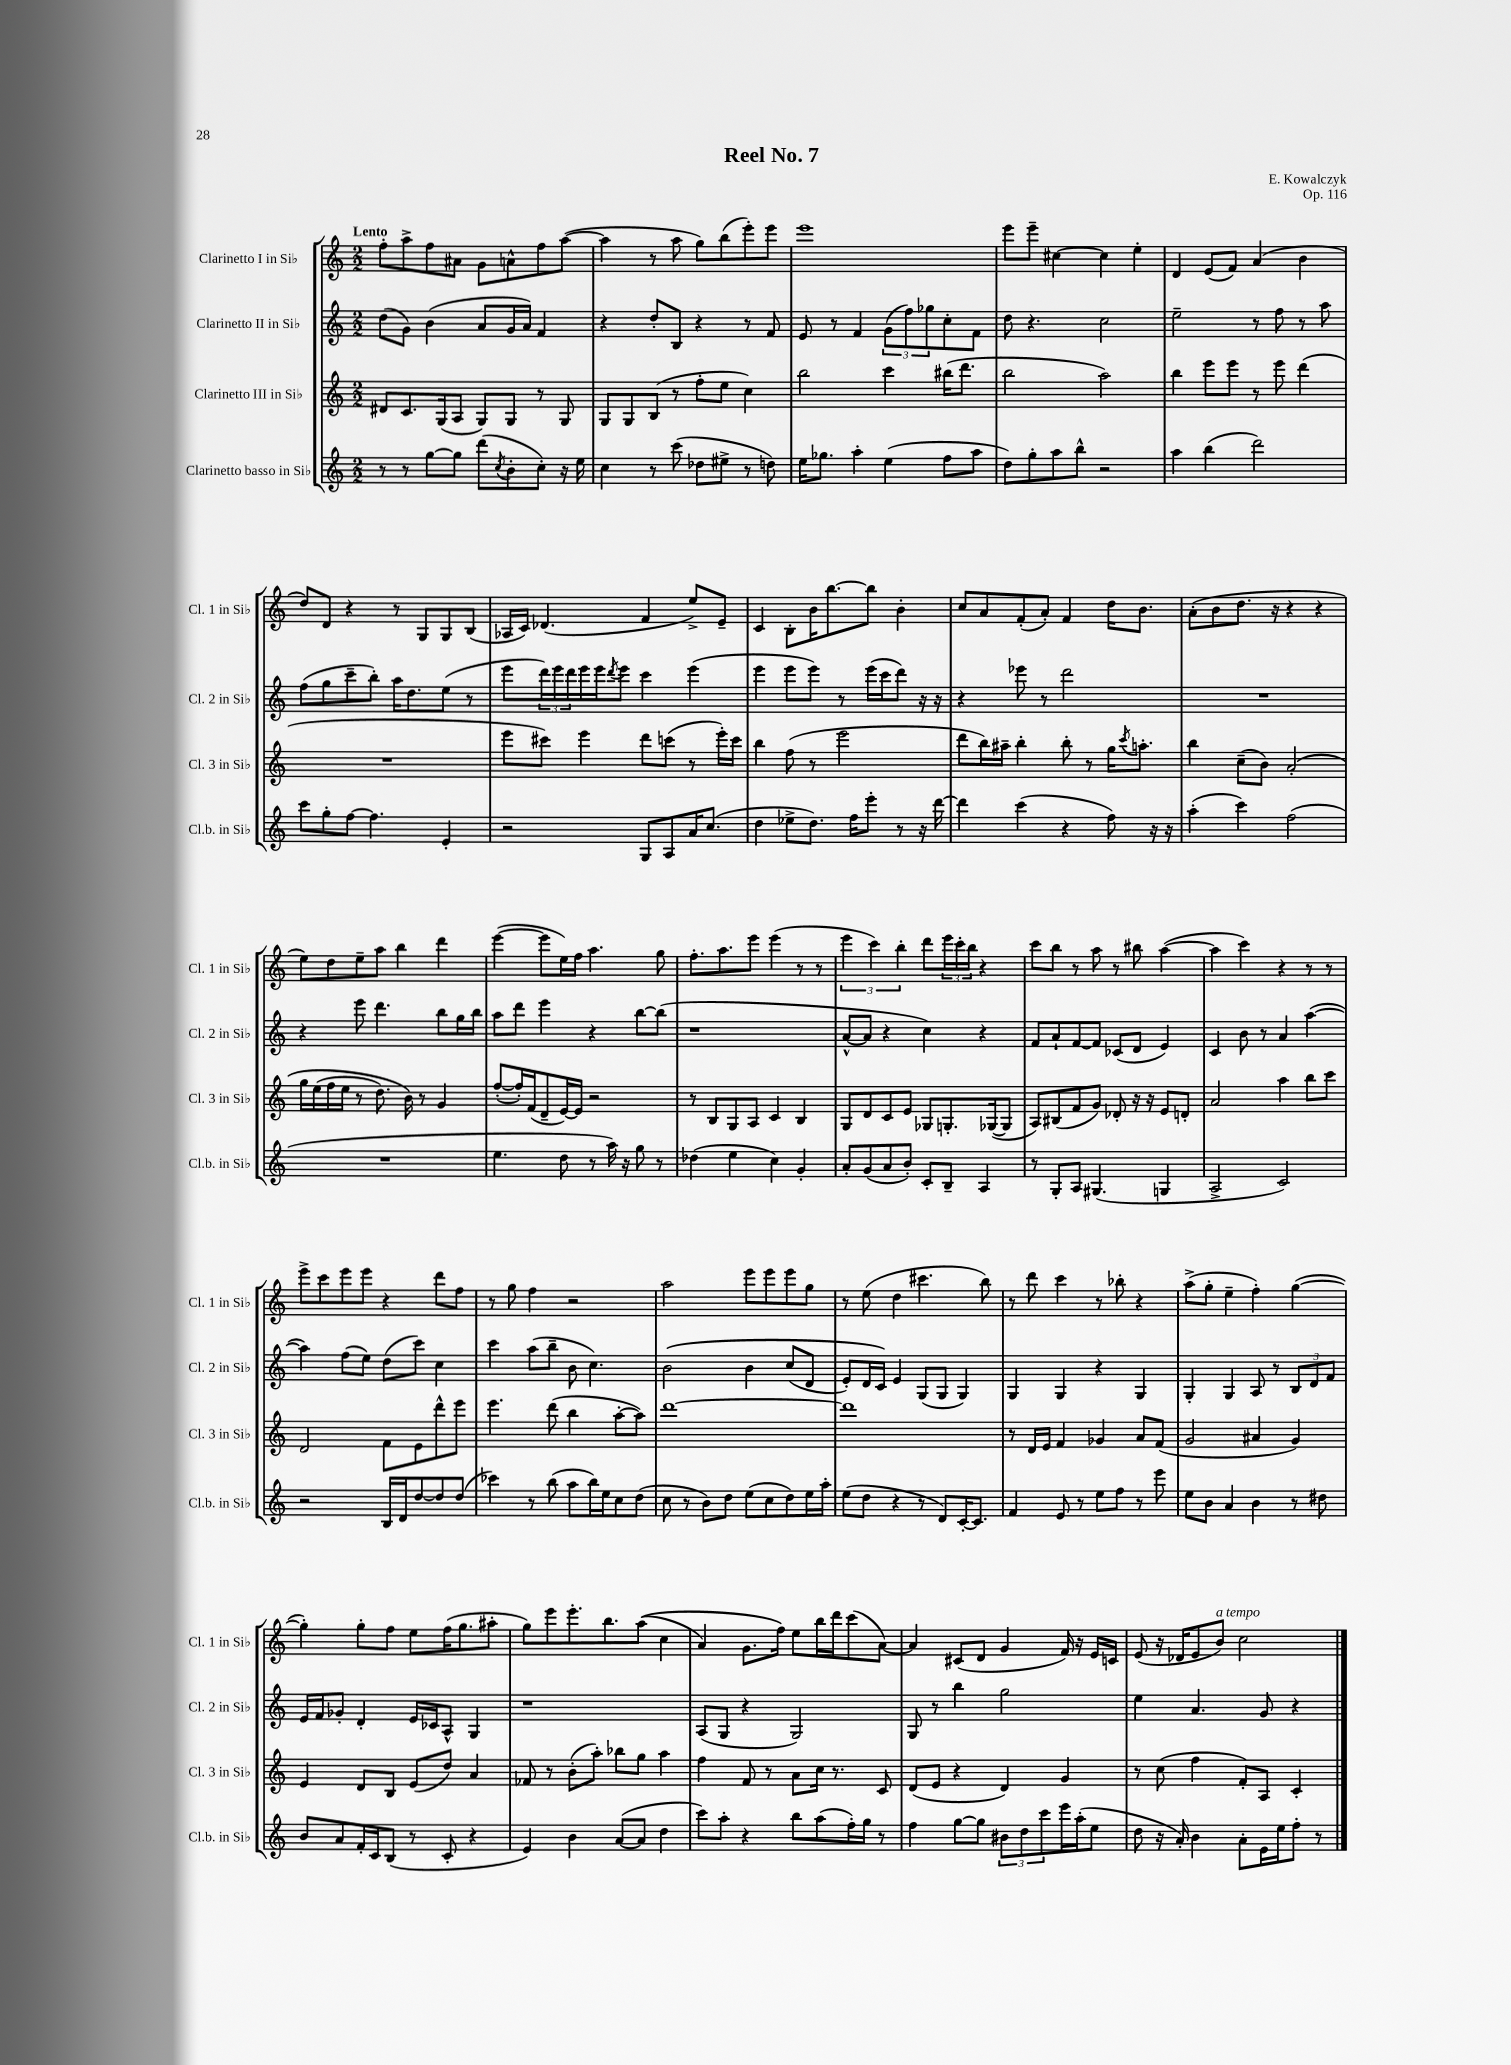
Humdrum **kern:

**kern	**kern	**kern	**kern
*part4	*part3	*part2	*part1
*staff4	*staff3	*staff2	*staff1
*I"Clarinetto basso in Si♭	*I"Clarinetto III in Si♭	*I"Clarinetto II in Si♭	*I"Clarinetto I in Si♭
*I'Cl.b. in Si♭	*I'Cl. 3 in Si♭	*I'Cl. 2 in Si♭	*I'Cl. 1 in Si♭
*clefG2	*clefG2	*clefG2	*clefG2
*k[]	*k[]	*k[]	*k[]
*M2/2	*M2/2	*M2/2	*M2/2
=1	=1	=1	=1
!	!	!	!LO:TX:a:B:t=Lento
8r	8d#X/L	(8dd\L	8ff'\L
8r	8.c/	8g\J)	8aa^\
[8gg\L	.	(4b\	8ff\
.	(16G/k	.	.
8gg\J]	8A/J	.	8a#X\J
(8ddd\L	8G/L)	8a/L	8g\L
8qcc/	.	.	.
8b'\	8G/J	16g/L	8an^^\
.	.	16a/JJ)	.
8cc'\J)	8r	4f/	8ff\
16r	8G/	.	([8aa\J
16ee\	.	.	.
=2	=2	=2	=2
4cc\	8G/L	4r	4aa\]
.	8G/	.	.
8r	(8B/J	8dd'/L	8r
(8ccc\	8r	8B/J	8aa\
8dd-X\L	8ff'\L	4r	8gg\L)
8ee#X^\J	8ee\J	.	(8bb\
8r	4cc\)	8r	8eee'\)
8ddn\)	.	8f/	8eee\J
=3	=3	=3	=3
16ee\KL	2bb\	8e/	1eee
8.gg-X\J	.	.	.
.	.	8r	.
4aa'\	.	4f/	.
(4ee\	4ccc\	(12g\L	.
.	.	12ff\)	.
.	.	12gg-X\	.
8ff\L	(16bb#X\KL	8cc'\	.
.	8.ddd\J	.	.
8aa\J	.	8f\J	.
=4	=4	=4	=4
8dd\L)	2bb\	8dd\	8eee\L
8gg'\	.	4.r	8eee~\J
8aa\	.	.	[4cc#X\
8bb^^\J	.	.	.
2r	2aa\)	2cc\	4cc#\]
.	.	.	4ee'\
=5	=5	=5	=5
4aa\	4bb\	2ee~\	4d/
(4bb\	8eee\L	.	(8e/L
.	8eee\J	.	8f/J)
2ddd\)	8r	8r	(4a/
.	8eee\	8ff\	.
.	(4ddd\	8r	4b\
.	.	8aa\	.
!!LO:LB:g=z
=6	=6	=6	=6
8ccc\L	1r	(8ff\L	8dd/L)
8gg'\	.	8gg\	8d/J
[8ff\J	.	8ccc~\	4r
4.ff\]	.	8bb'\J)	.
.	.	16aa\KL	8r
.	.	8.dd\	.
.	.	.	8G/L
4e'/	.	(8ee\J	8G/
.	.	8r	(8B/J
=7	=7	=7	=7
2r	8eee\L	8eee\L	16A-X/LL
.	.	.	16c/JJ)
.	8ccc#X\J)	24ddd\L)	(4.d-X/
.	.	24eee\	.
.	.	24ddd\	.
.	4eee\	16eee\	.
.	.	16eee\J	.
.	.	8qddd/	.
.	.	8eee\J	.
8G/L	8ddd\L	4ccc\	4f/
8A/	(8cccn\J	.	.
16a/K	8r	(4eee\	8ee^/L)
(8.cc/J	.	.	.
.	16eee'\LL)	.	8e~/J
.	16ccc\JJ	.	.
=8	=8	=8	=8
4dd\	4bb\	4eee\	4c/
8ee-X^\L	(8ff\	8eee\L	8B'\L
8.dd\J)	8r	8eee\J)	16b\K
.	.	.	[8.bb\
.	2eee\	8r	.
16ff\KL	.	.	.
8eee'\J	.	(16eee\LL	8bb\J]
.	.	16ccc\J	.
8r	.	8ddd\J)	4b'\
16r	.	16r	.
[16ddd\	.	16r	.
=9	=9	=9	=9
4ddd\]	8ddd\L	4r	8cc/L
.	16bb\L)	.	8a/
.	16aa#X~\JJ	.	.
(4ccc\	4bb'\	8eee-X\	(8f'/
.	.	8r	8a'/J)
4r	8bb'\	2ddd\	4f/
.	8r	.	.
8ff\)	16gg\KL	.	16dd\KL
.	8qccc/	.	.
.	8.aan'\J	.	8.b\J
16r	.	.	.
16r	.	.	.
=10	=10	=10	=10
(4aa'\	4bb\	1r	(8a'\L
.	.	.	8b\
4ccc\)	(8cc~\L	.	8.dd\J
.	8b\J)	.	.
.	.	.	16r
(2ff\	(2a'/	.	4r
.	.	.	4r
!!LO:LB:g=z
=11	=11	=11	=11
1r	16gg\LL	4r	8ee\L)
.	(16ee\	.	.
.	16ff\	.	8dd\
.	16ee\JJ	.	.
.	8r	8eee\	8ee~\
.	8.dd\)	4.ddd\	8aa\J
.	.	.	4bb\
.	16b\)	.	.
.	8r	.	.
.	4g/	8bb\L	4ddd\
.	.	16gg\L	.
.	.	16bb\JJ	.
=12	=12	=12	=12
4.ee\	([8ff'/L	8aa\L	([4eee\
.	16ff'/L])	8ddd\J	.
.	(16f/J	.	.
.	8d~/	4eee\	8eee\L]
8dd\	[16e/L)	.	16ee\L)
.	16e/JJ]	.	16ff\JJ
8r	2r	4r	4.aa\
16aa\)	.	.	.
16r	.	.	.
8gg\	.	[8bb\L	.
8r	.	(8bb\J]	8gg\
=13	=13	=13	=13
(4dd-X\	8r	1r	8.ff'\L
.	8B/L	.	.
.	.	.	8.aa\
4ee\	8G/	.	.
.	8A/J	.	8eee\J
4cc\)	4c/	.	(4eee\
4g'/	4B/	.	8r
.	.	.	8r
=14	=14	=14	=14
8a'/L	8G/L	[8a^^/L	6eee\
(8g/	8d/	8a/J]	.
.	.	.	6ccc\)
8a/	8c/	4r	.
.	.	.	6bb'\
8b'/J)	8e/J	.	.
8c'/L	8G-X/L	4cc\)	8ddd\L
8B~/J	8.Gn'/	.	24eee\L
.	.	.	24ccc'\
.	.	.	24bb\JJ
4A/	.	4r	4r
.	([16G-X/k	.	.
.	8G-/J]	.	.
=15	=15	=15	=15
8r	8A/L)	8f/L	8ccc\L
8G'/L	(8B#X/	8a`/	8bb\J
8A/J	8f/	[8f/	8r
(4.G#X/	8g/J)	8f/J]	8aa\
.	8d-X'/	(8c-X/L	8r
.	16r	8d/J	8bb#X\
.	16r	.	.
4Gn/	8e/L	4e/)	([4aa\
.	8dn'/J	.	.
=16	=16	=16	=16
2A^/	2a/	4c/	4aa\]
.	.	8b\	4ccc\)
.	.	8r	.
2c/)	4aa\	4a/	4r
.	8bb\L	([4aa\	8r
.	8ccc\J	.	8r
!!LO:LB:g=z
=17	=17	=17	=17
2r	2d/	4aa\])	8eee^\L
.	.	.	8ccc\
.	.	(8ff\L	8eee\
.	.	8ee\J)	8eee\J
16B/LL	8f\L	(8dd\L	4r
16d/J	.	.	.
[8dd/	8e\	8ccc\J)	.
8dd/]	8ddd^^\	4cc\	8ddd\L
(8dd/J	8eee\J	.	8ff\J
=18	=18	=18	=18
4ccc-X\)	4.eee\	4ccc\	8r
.	.	.	8gg\
8r	.	(8aa\L	4ff\
(8bb\	(8ddd\	8bb~\J	.
8aa\L	4bb\	8b\	2r
16bb\L)	.	4.cc\)	.
16ee\J	.	.	.
8cc\	[8aa'\L	.	.
(8dd\J	8aa\J])	.	.
=19	=19	=19	=19
8cc\	[1ddd	(2b\	2aa\
8r	.	.	.
8b\L)	.	.	.
8dd\J	.	.	.
(8ee\L	.	4b\	8eee\L
8cc\	.	.	8eee\
8dd\)	.	(8cc/L	8eee\
16ee\L	.	8d/J	8gg\J
16aa'\JJ	.	.	.
=20	=20	=20	=20
(8ee\L	1ddd]	8e'/L)	8r
8dd\J	.	16d/L	(8ee\
.	.	16c/JJ)	.
4r	.	4e/	4dd\
8r	.	(8G/L	4.ccc#X\
8d/L)	.	8G/J	.
[16c'/K	.	4G/)	.
8.c/J]	.	.	.
.	.	.	8bb\)
=21	=21	=21	=21
4f/	8r	4G/	8r
.	16d/LL	.	8ddd\
.	16e/JJ	.	.
8e/	4f/	4G/	4ccc\
8r	.	.	.
8ee\L	4g-X/	4r	8r
8ff\J	.	.	8bb-X'\
8r	8a/L	4G/	4r
8eee\	(8f/J	.	.
=22	=22	=22	=22
8ee\L	2g/	4G'/	(8aa^\L
8b\J	.	.	8gg'\J
4a/	.	4G/	4ee~\
4b\	4a#X/	8A/	4ff'\)
.	.	8r	.
8r	4g/)	12B/L	([4gg\
.	.	12d/	.
8dd#X\	.	.	.
.	.	12f/J	.
!!LO:LB:g=z
=23	=23	=23	=23
8b/L	4e/	16e/LL	4gg'\])
.	.	16f/J	.
8a/	.	8g-X'/J	.
16f'/L	8d/L	4d'/	8gg'\L
16c/J	.	.	.
(8B/J	8B/J	.	8ff\J
8r	(8e/L	16e/LL	8ee\L
.	.	16c-X/J	.
8c'/	8dd/J)	8A^^/J	(16ff\K
.	.	.	8.gg\
4r	4a/	4G/	.
.	.	.	8aa#X'\J
=24	=24	=24	=24
4e/)	8f-X/	1r	8gg\L)
.	8r	.	8eee\
4b\	(8b'\L	.	8.eee'\
.	8aa'\J)	.	.
.	.	.	8.bb\
([8a/L	8bb-X\L	.	.
8a/J]	8gg\J	.	((8aa\J
4dd\	4aa\	.	4cc\
=25	=25	=25	=25
8ccc\L)	4ff\	(8A/L	4a/)
8aa'\J	.	8G/J	.
4r	8f/	4r	8.g\L
.	8r	.	.
.	.	.	16ff\Jk)
8bb\L	8a\L	2G/)	8ee\L
(8aa\	16cc\Jk	.	16bb\L
.	8.r	.	16ddd\J
16ff'\L)	.	.	(8ccc\
16gg\JJ	.	.	.
8r	8c/	.	[8a\J)
=26	=26	=26	=26
4ff\	(8d/L	8G/	4a/]
.	8e/J	8r	.
[8gg\L	4r	4bb\	(8c#X/L
8gg\J]	.	.	8d/J
12b#X\L	4d/)	2gg\	4g/
12dd\	.	.	.
12ccc\	.	.	.
16eee\L	4g/	.	16f/)
(16aa'\J	.	.	16r
8ee\J	.	.	16e/LL
.	.	.	16cn/JJ
=27	=27	=27	=27
8dd\	8r	4ee\	(8e/
16r	(8cc\	.	16r
16a'/)	.	.	16d-X/KL
4b\	4ff\	4.a/	8e/
!	!	!	!LO:TX:a:i:t=a tempo
.	.	.	8b/J)
8a'\L	8f'/L)	.	2cc\
16e\L	8A/J	8g/	.
16ee\J	.	.	.
8ff'\J	4c'/	4r	.
8r	.	.	.
==	==	==	==
*-	*-	*-	*-
